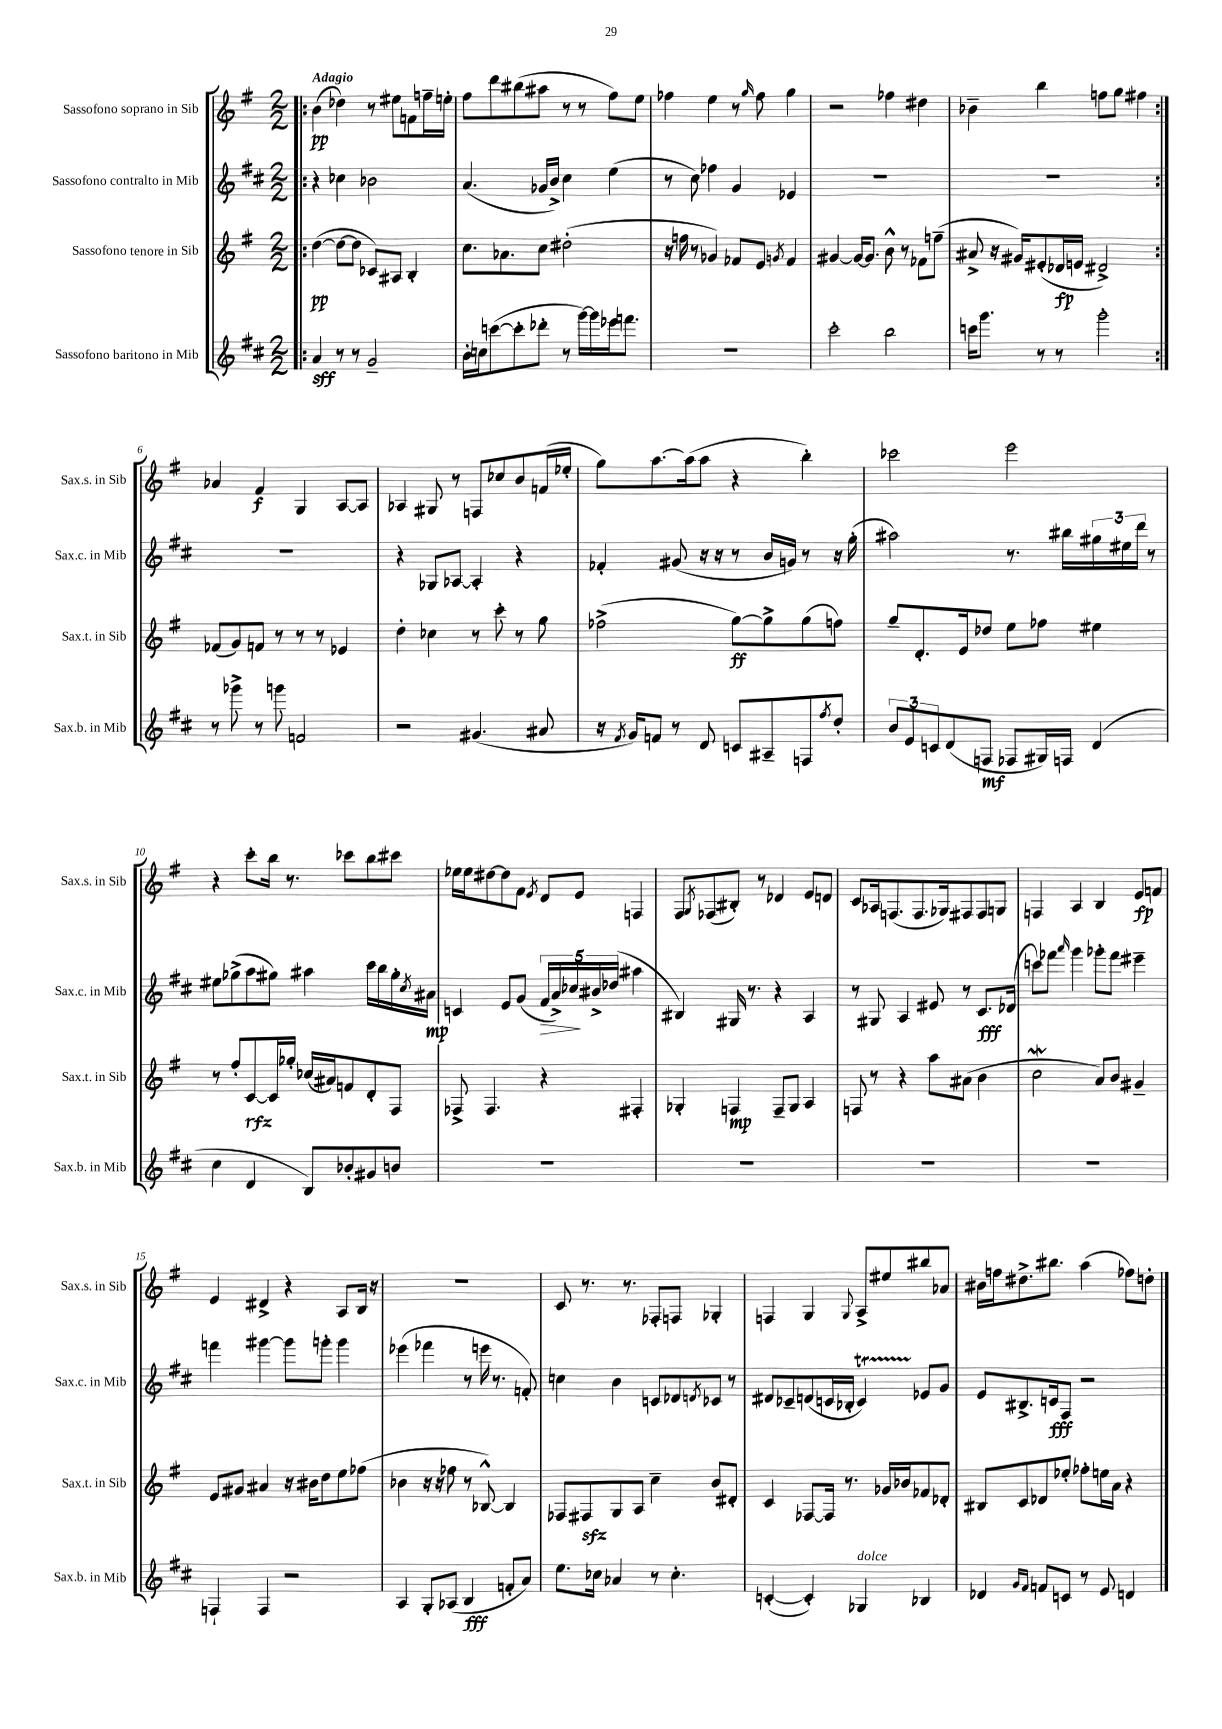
<<
\new StaffGroup <<
\new Staff = "s0" \with { instrumentName = "Sassofono soprano in Sib" shortInstrumentName = "Sax.s. in Sib" } {
    \clef treble \key g \major \numericTimeSignature \time 2/2 \tempo "Adagio"
    \repeat volta 2 { \bar ".|:" b'4\pp( des''4) r8 eis''8 f'8 f''16-- e''16-. |
    fis''8 d'''8 bis''8( ais''8 r8 r8 fis''8) e''8 |
    fes''4 e''4 r8 \grace { g''16 } fes''8 g''4 |
    r2 fes''4 dis''4 |
    bes'4-- b''4 f''8 g''8 fis''4 | }
    aes'4 fis'4\f g4 a8~ a8 |
    aes4 gis8 r8 f8 ces''8 b'8 f'16( ees''16-. |
    g''8) a''8.~ a''16( a''8 r4 b''4-.) |
    ces'''2 e'''2 |
    r4 c'''8-. b''16 r8. ces'''8 b''8 cis'''8 |
    ees''16 ees''16 dis''8~ dis''8 fis'8 \acciaccatura { e'8 } d'8 e'8 f4 |
    fis8 \acciaccatura { g8 } fes8( bis8-.) r8 des'4 e'8 d'8 |
    c'8 aes16 f8.( f8. ges16) fis8 fis8 g8 |
    f4 a4 b4 e'8\fp f'8 |
    e'4 dis'4-> r4 a8 b16 r16 |
    R1 |
    c'8 r8. r8. fes8-. f8 ges4-. |
    f4 g4 \appoggiatura { g8 } a8-> eis''8 bis''8 aes'8 |
    bis'16 f''16 dis''8.-> bis''8. a''4( fes''8) d''8-. \bar "|." |
}
\new Staff = "s1" \with { instrumentName = "Sassofono contralto in Mib" shortInstrumentName = "Sax.c. in Mib" } {
    \clef treble \key d \major \numericTimeSignature \time 2/2
    \repeat volta 2 { \bar ".|:" r4 ces''4 bes'2 |
    a'4.( ges'16 b'16->) cis''4 e''4( |
    r8 cis''8) fes''4 g'4 ees'4 |
    R1 |
    R1 | }
    R1 |
    r4 ges8 aes8~ aes4-. r4 |
    fes'4-. gis'8( r16 r16 r8 b'16 g'16) r8 r16 g''16-.( |
    ais''2) r8. bis''16 \tuplet 3/2 { gis''16 eis''16 d'''16 } r8 |
    eis''8 ges''8->( a''8 gis''8) ais''4 cis'''16 b''16 gis''16-. \acciaccatura { cis''8 } ais'16\mp |
    c'4 e'8 g'8( \tuplet 5/4 { fis'16\> a'16->) ces''16\! bis'16-> des''16( } ais''4 |
    bis4) gis16 r8. r4 a4 |
    r8 gis8 a4 eis'8 r8 cis'8.\fff des'16( |
    c'''8) fes'''8 \grace { a'''16 } g'''4 ges'''8-. fes'''8 eis'''4-- |
    f'''4 gis'''4~ gis'''8 g'''8-. g'''4 |
    ees'''4( fes'''4 r8 e'''16 r8. f'8-.) |
    c''4 b'4 c'8 des'8 \acciaccatura { d'8 } ces'8 r8 |
    dis'8 ces'8-- d'8( c'16 bes16-. c'4\startTrillSpan) ees'8\stopTrillSpan g'8 |
    e'8 bis8.-> c'16\fff fis8 r2 \bar "|." |
}
\new Staff = "s2" \with { instrumentName = "Sassofono tenore in Sib" shortInstrumentName = "Sax.t. in Sib" } {
    \clef treble \key g \major \numericTimeSignature \time 2/2
    \repeat volta 2 { \bar ".|:" d''4~\pp( d''8~ d''8 ces'8) ais8 b4-. |
    c''8. aes'8. c''8 dis''2-.( |
    r16 f''16 r8 ges'4) fes'8 e'8 \acciaccatura { g'8 } fes'4 |
    gis'4~ gis'16~ gis'8. b'8-^ r8 fes'8 f''8--( |
    ais'8-> r16 gis'16) eis'8-.( des'16\fp e'16 dis'2->) | }
    fes'8( g'8) f'8 r8 r8 r8 ees'4 |
    d''4-. ces''4 r8 c'''8-. r8 g''8 |
    fes''2->( g''8~\ff) g''8-> g''8( f''8) |
    g''8-- d'8.-. e'16 des''8 e''8 fes''8 eis''4 |
    r8 fis''8-. c'8~\rfz c'16 ges''16-. ces''16( ais'16) f'8 d'8-. fis8 |
    fes8-> fes4. r4 fis4-. |
    ges4-. f4\mp f8-- ges8 a4 |
    f8 r8 r4 a''8 ais'8( b'4 |
    c''2\mordent a'8) b'8 gis'4-- |
    e'8 gis'8 ais'4 r16 bis'16 d''8 e''8 fes''8( |
    bes'4 r16 r16 fes''8 r8 bes8~-^) bes4 |
    fes8 fis8\sfz g8 a8 c''4-- b'8 dis'8-. |
    c'4 fes8~ fes16 r8. ges'16 bes'16 fes'8 des'8-. |
    bis8 c'8 des'8 ees''8-. fes''8-. e''16 a'16 r4 \bar "|." |
}
\new Staff = "s3" \with { instrumentName = "Sassofono baritono in Mib" shortInstrumentName = "Sax.b. in Mib" } {
    \clef treble \key d \major \numericTimeSignature \time 2/2
    \repeat volta 2 { \bar ".|:" a'4\sff r8 r8 g'2-- |
    b'16-. c''16 c'''8~( c'''8-. des'''8-. r8 g'''16~) g'''16 ees'''16 f'''8. |
    R1 |
    cis'''2-. b''2 |
    c'''16 g'''8. r8 r8 g'''2-. | }
    r8 ges'''8-> r8 g'''8 f'2 |
    r2 gis'4.( ais'8 |
    r16 \acciaccatura { fis'8 } g'16) f'8 r8 d'8 c'8 ais8-- f8 \acciaccatura { fis''8 } d''8-. |
    \tuplet 3/2 { b'8 e'8 c'8 } d'8( f8\mf fes8 gis16) f16 d'4( |
    cis''4 d'4 b8) bes'8-. gis'8 b'8 |
    R1 |
    R1 |
    R1 |
    R1 |
    f4-! f4 r2 |
    a4 g8-. aes8( b4\fff f'8-. a'8) |
    e''8. ces''16 aes'4 r8 ces''4.-. |
    c'4~-.( c'4-.) ges4^\markup { \italic "dolce" } bes4 |
    des'4 \grace { g'16 fis'16 } f'8 c'8 r8 e'8 d'4 \bar "|." |
}
>>
>>
